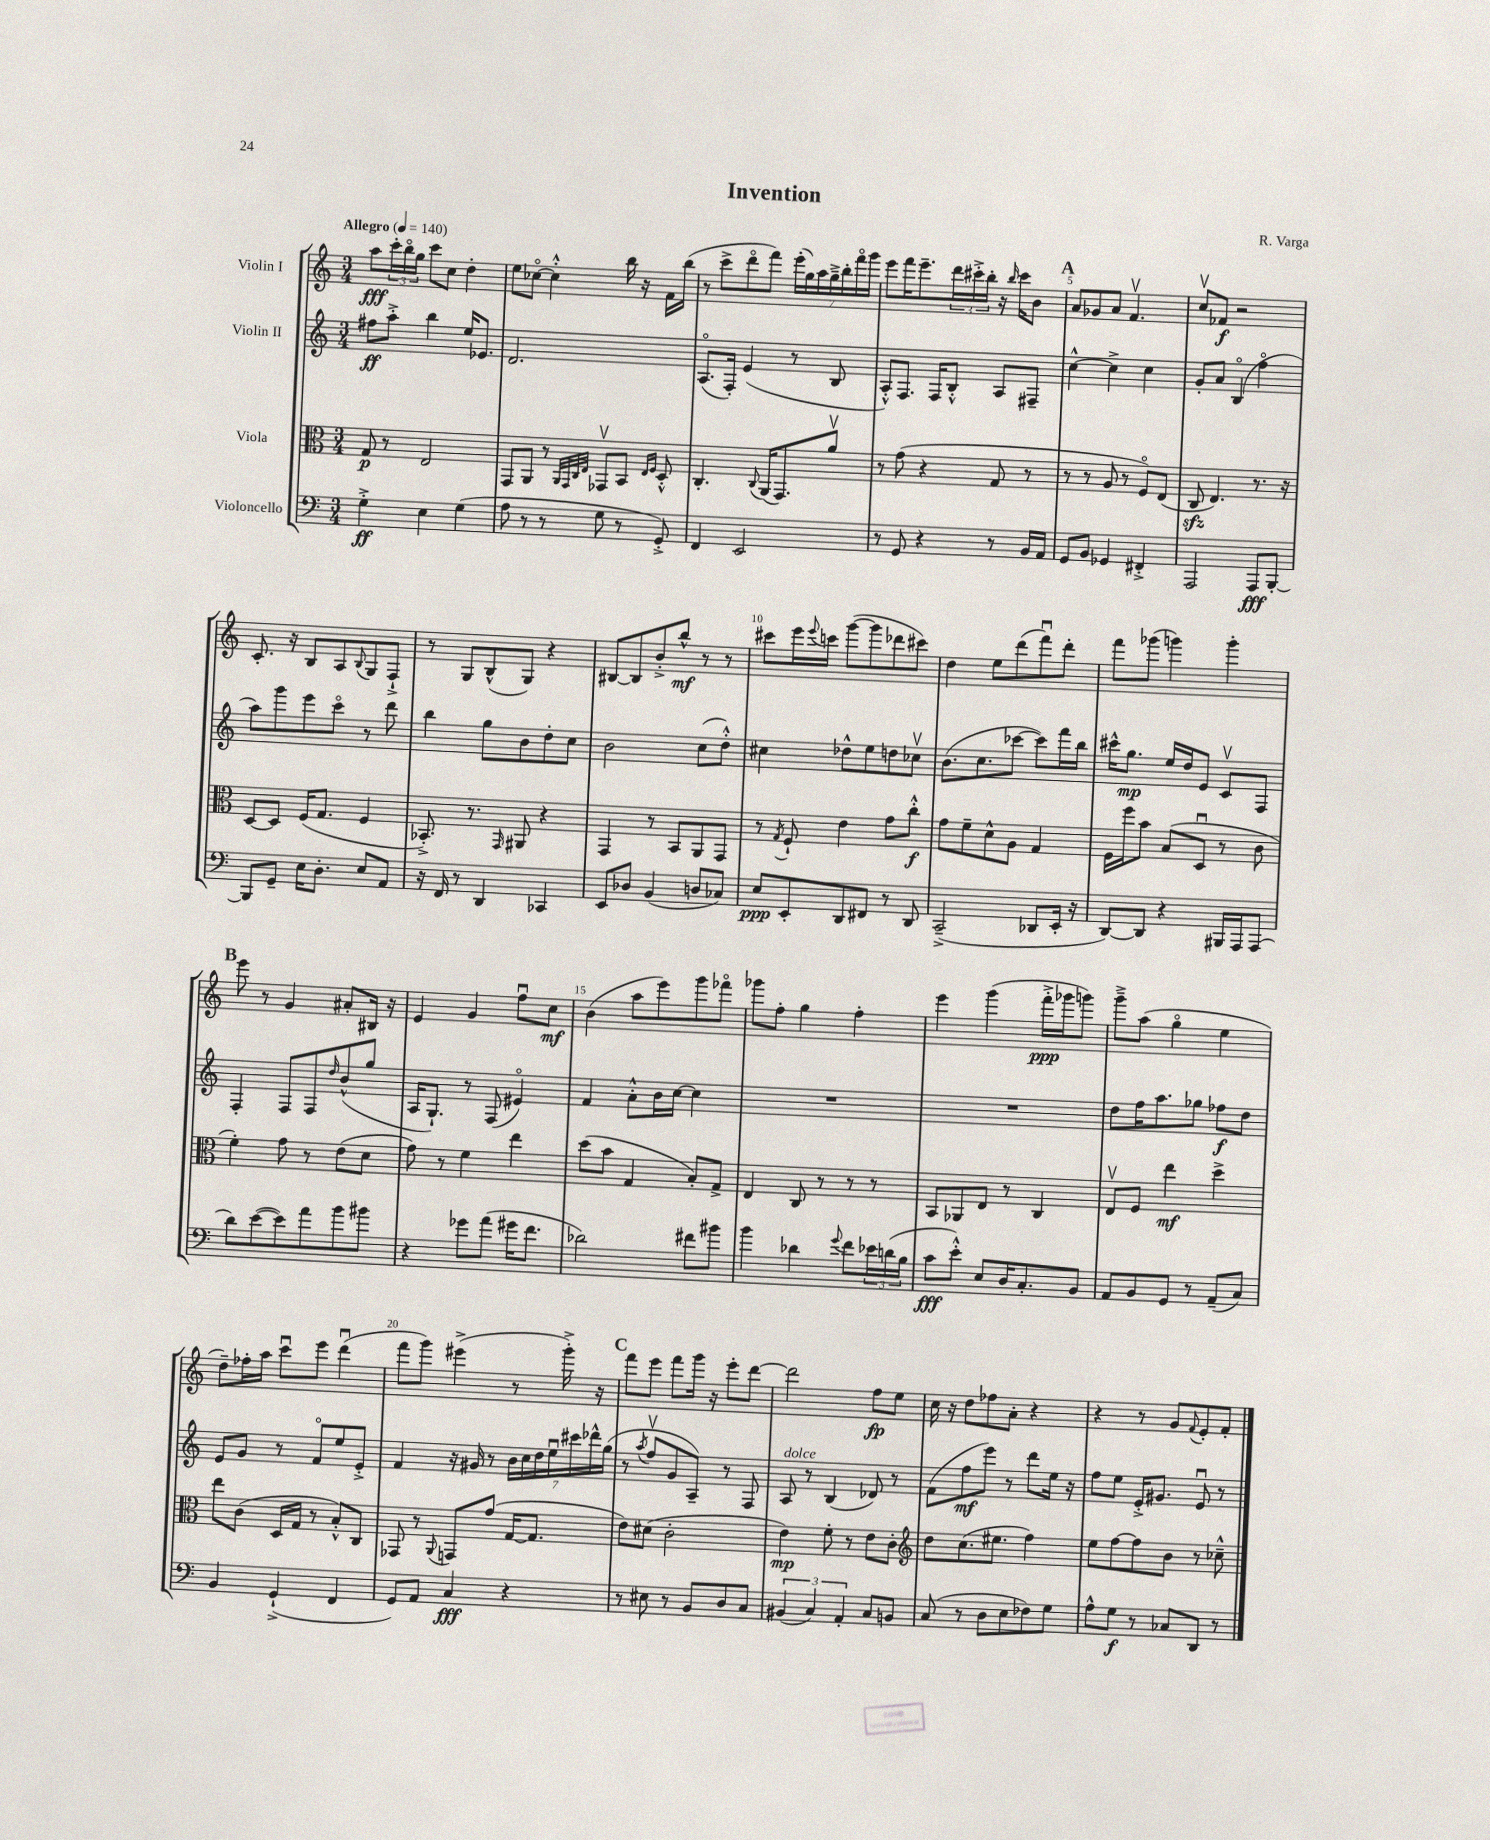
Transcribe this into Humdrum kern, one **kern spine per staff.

**kern	**kern	**kern	**kern
*staff4	*staff3	*staff2	*staff1
*clefF4	*clefC3	*clefG2	*clefG2
*k[]	*k[]	*k[]	*k[]
*M3/4	*M3/4	*M3/4	*M3/4
*MM140	*MM140	*MM140	*MM140
4G'^	8G	8ff#	8aa
.	8r	8aa'^	24ccc'
.	.	.	24bbo
.	.	.	24gg
4E	2E	4bb	8ccc
.	.	.	8cc
(4G	.	16ee	4dd'
.	.	8.e-	.
=	=	=	=
8A	8GG	2.d	8ee
8r	8AA	.	[8cc-o
8r	8r	.	4cc-'^^]
.	32qqAA	.	.
.	32qqGG	.	.
.	32qqC	.	.
.	32qqE	.	.
8G	8GG-v	.	.
8r	8BB	.	16bb
.	.	.	16r
.	16qqE	.	.
.	16qqF	.	.
8GG'^)	8D'^^	.	16f
.	.	.	(16bb
=	=	=	=
4FF	4.C'	(8.Ao	8r
.	.	.	8ccc^
.	.	16F')	.
2EE	.	(4e	8dddo
.	8qqC	.	.
.	(16AA	.	8fff)
.	8.GG)	.	.
.	.	8r	(28eee'
.	.	.	28gg)
.	.	.	28aa
.	.	.	28gg~^
.	8av	8B	.
.	.	.	28bb'
.	.	.	28fffo
.	.	.	28ggg
=	=	=	=
8r	8r	8A'^^)	8eee
8GG	(8g	8.F	16fff
.	.	.	8.eee~
4r	4r	.	.
.	.	16F	.
.	.	8B'^^	24ddd
.	.	.	24ccc#'^
.	.	.	24bb'
8r	8G	8A	16r
.	.	.	16qqbb
.	.	.	16ccc#
16BB	8r	8F#~	8b
16AA	.	.	.
=	=	=	=
8GG	8r	[4cc^^	8a
8BB	8r	.	8g-
4GG-	8A	4cc^]	8a
.	8r	.	4.fv
4FF#'^	8Fo)	4cc	.
.	(8E	.	.
=	=	=	=
2AAA	8C	8g'	8ccv
.	4.E)	8a	8f-
.	.	(4Bo	2r
8AAA	8.r	4ffo	.
[8BBB'	.	.	.
.	16r	.	.
=	=	=	=
8BBB]	[8D	8aa)	8.c'
8GG~	8D]	8ggg	.
.	.	.	16r
16E	(16F	8eee	8B
8.D'	8.G	.	.
.	.	8ccco	8A
.	.	.	8qqB
8E	4F	8r	8G
8AA	.	8ddd	8F`^
=	=	=	=
16r	8.BB-'^)	4bb	8r
16FF	.	.	.
8r	.	.	8G
.	8.r	.	.
4DD	.	8gg	(8B^^
.	16qqGG	.	.
.	8AA#	8b	8G)
4CC-	4r	8dd'	4r
.	.	8cc	.
=	=	=	=
8EE	4GG	2b	[8B#
8D-	.	.	8B#]
(4BB	8r	.	8b'^
.	8BB	.	8bb^^
8D	8AA	(8cc	8r
8C-)	8GG	8dd'^^)	8r
=	=	=	=
8E	8r	4cc#	8ccc#
.	8qG	.	.
8EE'	8F`	.	16eee
.	.	.	8qqeee
.	.	.	16ccc
8DD	4e	8dd-^^	([8ggg
8FF#	.	8ee	8ggg]
8r	8g	8dd	8ddd-
8DD	8cc'^^	8cc-v	8ccc#)
=	=	=	=
(2CC~^	8g	(8.b	4dd
.	8f~	.	.
.	.	8.cc	.
.	8d^^	.	8ee
.	8A	[8ccc-	(8ddd
8DD-	4G	8ccc-])	8fffu)
16EE'	.	16fff	8ddd'
16r	.	16bb	.
=	=	=	=
[8DD)	16F	16ccc#^^	8fff
.	16ff	8.gg	.
8DD]	8b	.	(8ggg-
4r	(8B	16ee	4ggg)
.	.	16dd	.
.	8Du	8e	.
16BBB#	8r	8cv	4ggg'
16AAA	.	.	.
(8AAA	8c	8F	.
=	=	=	=
8d)	4f')	4F'	8eee
([8e	.	.	8r
8e])	8g	8F	4g
8a	8r	8F	.
.	.	16qqdd	.
8b	(8e	(8b^^	8a#'
8b#	8d	8gg	16B#
.	.	.	16r
=	=	=	=
4r	8g)	16A	4e
.	.	8.G`)	.
.	8r	.	.
8g-	4f	8r	4g
(8a	.	(8F	.
16g#	4ee	4e#o)	8ffu
8.f	.	.	.
.	.	.	8cc
=	=	=	=
2d-)	(8dd	4f	(4b
.	8b	.	.
.	4G	8a'^^	8aa
.	.	16b	8eee)
.	.	[16cc	.
8f#	8B')	4cc]	8ggg
8b#	8G^	.	8fff-o
=	=	=	=
4b	4E	2.r	8ggg-
.	.	.	8ff'
4d-	8C	.	4gg
.	8r	.	.
8qqg	.	.	.
8f	8r	.	4ff'
24e-	8r	.	.
(24d	.	.	.
24B	.	.	.
=	=	=	=
8c	8BB	2.r	4eee
8e'^^)	8AA-	.	.
8E	8E	.	(4ggg
16D	8r	.	.
8.C'	.	.	.
.	4C	.	16fff'^
.	.	.	16ggg-
8BB	.	.	8ggg)
=	=	=	=
8AA	8Ev	8dd	8ggg~^
8BB	8F	16ff	(8aa
.	.	8.aa	.
8GG	4ee	.	4ggo
8r	.	8gg-	.
(8AA~	4dd^	8ff-	4ee
8C)	.	8dd	.
=	=	=	=
4BB	8ee	8e	8dd~)
.	(8c	8g	16ff-'
.	.	.	16aa
(4GG`^	16D	8r	8cccu
.	16G	.	.
.	8r	8fo	8eee
4FF	8B'^^)	8ee	(4dddu
.	8C	8e'^	.
=	=	=	=
8GG)	8GG-	4f	8fff
8AA	8r	.	8ggg)
.	8qqAA	.	.
4C	8GG	16r	(4eee#^
.	.	16g#	.
.	(8g	8r	.
4r	[16G	28b	8r
.	.	28cc	.
.	8.G]	.	.
.	.	28dd	.
.	.	28eeu	.
.	.	.	16ggg'^)
.	.	28ccc#	.
.	.	28ddd-^^	.
.	.	.	16r
.	.	(28gg	.
=	=	=	=
8r	8e)	8r	8fff
.	.	8qaa	.
8E#	(8d#	8ffv	8eee
8r	2c'	8g	8fff
8BB	.	8A~)	16ggg
.	.	.	16r
8D	.	8r	8eee'
8C	.	8F	[8ddd
=	=	=	=
(6BB#	4e)	8A	2ddd]
.	.	8r	.
6C)	.	.	.
.	8f'	(4B	.
6AA'	.	.	.
.	8r	.	.
8C	8e	8d-)	8ff
8BB	8c'	8r	8ee
=	=	=	=
*	*clefG2	*	*
(8C	8dd	(8f	16cc
.	.	.	16r
8r	(8.cc	8ff	8dd
8D	.	8eee)	8ff-
.	8.ee#	.	.
8E	.	8r	8a'
8F-)	4ff)	8ddd	4r
8G	.	16ee	.
.	.	16r	.
=	=	=	=
8A^^	8ee	8ff	4r
8G	[8ff	8ee	.
8r	8ff]	16e'^	8r
.	.	8.g#	.
8C-	8b	.	8g
.	.	.	8qqf
8DD	8r	8eu	8e'
8r	8cc-~^^	8r	8f'
==	==	==	==
*-	*-	*-	*-
